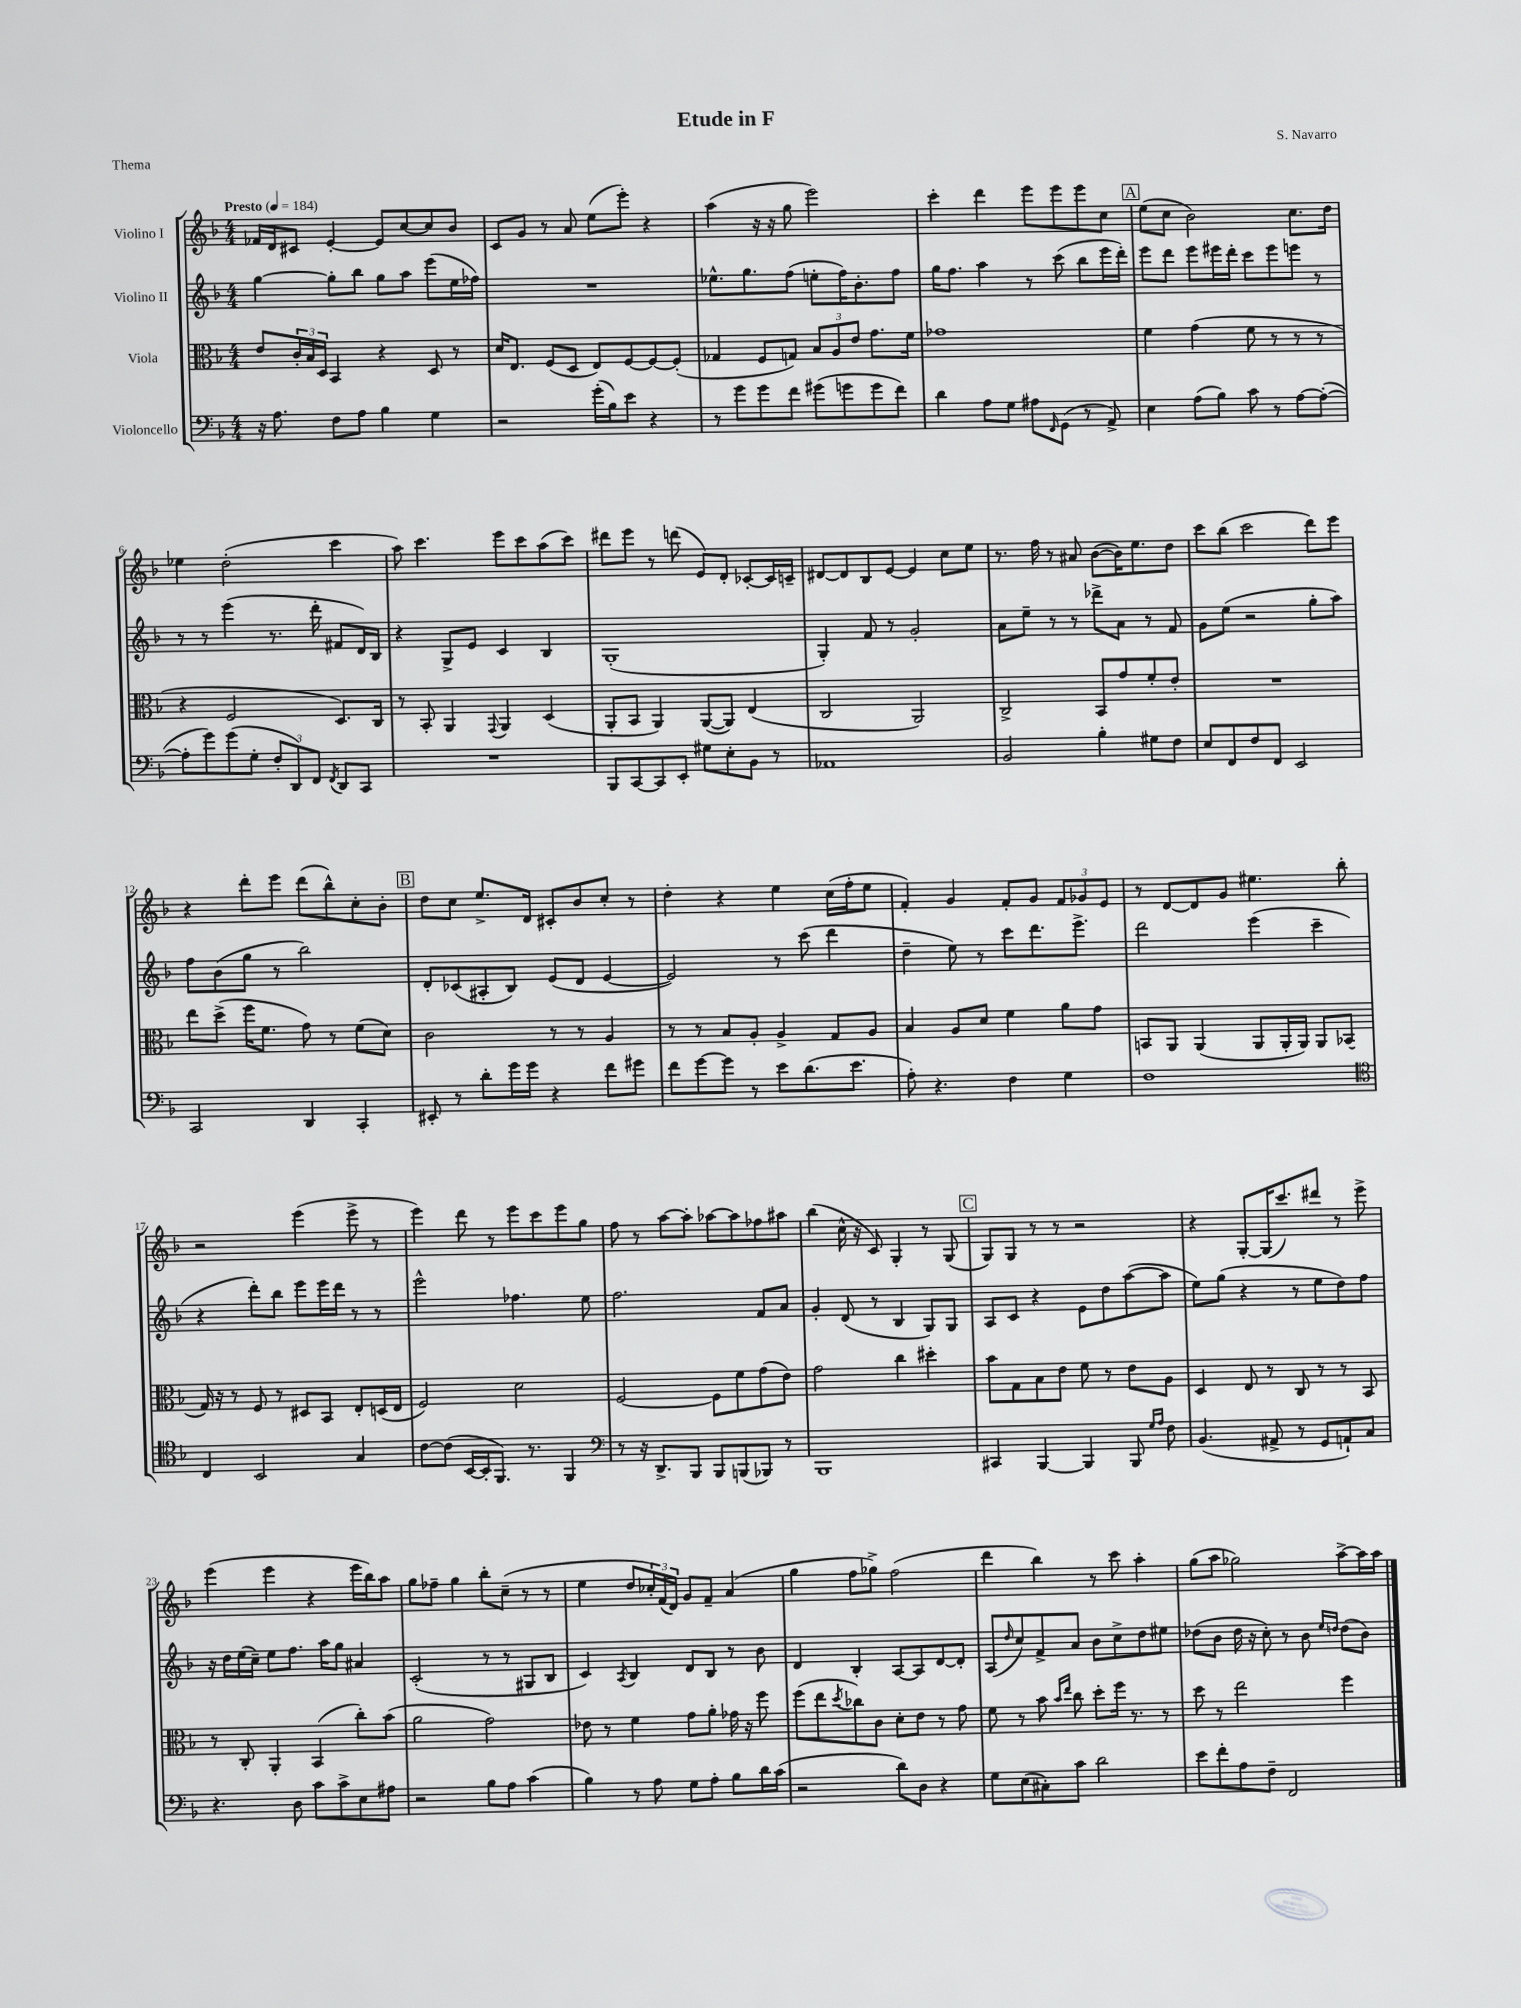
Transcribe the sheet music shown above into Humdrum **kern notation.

**kern	**kern	**kern	**kern
*staff4	*staff3	*staff2	*staff1
*clefF4	*clefC3	*clefG2	*clefG2
*k[b-]	*k[b-]	*k[b-]	*k[b-]
*M4/4	*M4/4	*M4/4	*M4/4
*MM184	*MM184	*MM184	*MM184
16r	8e	[4gg	16f-
8.A	.	.	16d
.	24c'	.	8c#
.	24B-	.	.
.	24D	.	.
8F	4BB-	8gg']	[4e'
8A	.	8bb-	.
4B-	4r	8gg	8e]
.	.	8aa	[8cc
4G	8D	(8eee	8cc]
.	8r	16ee	8b-
.	.	16ff-)	.
=	=	=	=
2r	16d	1r	8c
.	8.E	.	.
.	.	.	8g
.	(8F	.	8r
.	8D	.	8a
(16g'	8E)	.	(8ee
16B-)	.	.	.
8e	[8F	.	8eee')
4r	8F_	.	4r
.	(8F']	.	.
=	=	=	=
8r	4G-	8.ee-^^	(4aa
8g	.	.	.
.	.	8.gg	.
8g	8F	.	16r
.	.	.	16r
8f	8G)	(8ff	8gg
(8g#	12B-	8ee'	2eee)
.	12A	.	.
8g	.	16ff)	.
.	12e	.	.
.	.	8.b-'	.
8g	8.g	.	.
8f)	.	8ff	.
.	16f	.	.
=	=	=	=
4d	1g-	16gg	4ccc'
.	.	8.ff	.
8A	.	4aa	4ddd
8G	.	.	.
8A#	.	8r	8eee
16qqFF	.	.	.
(8GG	.	(8ccc	8eee
8r	.	8bb-	8eee
8AA^)	.	16eee	8cc
.	.	16ddd')	.
=	=	=	=
4E	4f	8eee	(8ee
.	.	8ddd	8cc
(8A	(4g	8eee	2b-)
8B-)	.	16eee#	.
.	.	16ddd'	.
8c	8f	8ccc	.
8r	8r	8eee#	.
[8A	8r	8eee	8.cc
(8A'_	8r	8r	.
.	.	.	16dd
=	=	=	=
8A']	4r	8r	4ee-
8g)	.	8r	.
(8g	2F	(4eee	(2dd'
8G'	.	.	.
12F'	.	8.r	.
12DD)	.	.	.
12FF	.	.	.
.	.	16ddd'	.
8qFF	.	.	.
8DD	8.D)	8f#	4ccc
8CC	.	16d)	.
.	16C	16B-	.
=	=	=	=
1r	8r	4r	8aa)
.	8BB-'	.	4.ccc
.	4AA	8G^	.
.	.	8e	.
.	8qqGG	.	.
.	4AA	4c	8eee
.	.	.	8ccc
.	(4D	4B-	(8aa
.	.	.	8ccc)
=	=	=	=
8BBB-	8AA'	(1G'	8ddd#
[8CC	8BB-	.	8eee
8CC]	4AA)	.	8r
8EE'	.	.	(8ddd
8G#	([8AA	.	8e)
8E'	8AA])	.	8d'
8BB-	(4E	.	[8c-'
8r	.	.	16c-]
.	.	.	16c~
=	=	=	=
1AA-	2C	4G')	[8d#
.	.	.	8d#]
.	.	8f	8B-
.	.	8r	[8e
.	2AA)	2g'	4e]
.	.	.	8cc
.	.	.	8ee
=	=	=	=
2BB-	2C^	8a	8.r
.	.	8ee~	.
.	.	.	16ff
.	.	8r	8r
.	.	8r	8a#
4B-'	8BB-	8ddd-^	([8b-
.	8g	8a	16b-])
.	.	.	8.ee
8G#	8f'	8r	.
8F	8e'	8f	8dd
=	=	=	=
8E	1r	8g	8ccc
8FF	.	(8ee	(8bb-
8F	.	2r	2ccc
8FF	.	.	.
2EE	.	.	.
.	.	8gg'	8ddd)
.	.	8aa)	8eee
=	=	=	=
2CC	8ee	8ff	4r
.	(8dd^	(8b-	.
.	16ff	8gg	8ddd'
.	8.f	.	.
.	.	8r	8eee
4DD	8g)	2bb-)	(8ddd
.	8r	.	8bb-^^)
4CC'	(8f	.	8cc'
.	8d)	.	8b-'
=	=	=	=
8EE#'	2c	8d'	8dd
8r	.	(8c-	8cc
8d'	.	8A#'	8.ee^
16g	.	8B-)	.
16g	.	.	16d
4r	8r	(8e	8c#'
.	8r	8d	8b-
8f	4A	[4e	8cc'
8g#	.	.	8r
=	=	=	=
8f	8r	2e])	4dd'
[8g	8r	.	.
8g]	8B-	.	4r
8r	8A'	.	.
8e	4A^	8r	4ee
(8.d	.	(8ccc	.
.	8G	4ddd	(16cc
8.e	.	.	16ff'
.	8A	.	8ee
=	=	=	=
8A')	4B-	4dd~	4f')
4.r	.	.	.
.	8A	8ee)	4g
.	8d	8r	.
4F	4f	8ccc	8f'
.	.	8.ddd	8g
4G	8a	.	12f
.	.	8.eee^	.
.	.	.	12g-
.	8g	.	.
.	.	.	12e
=	=	=	=
1F	8BB	2ddd	8r
.	8AA	.	[8d
.	(4AA	.	8d]
.	.	.	8g
.	8AA	(4eee	4.ee#
.	16AA'	.	.
.	16AA)	.	.
.	8AA	4ccc~	.
.	(8BB-	.	8bb-'
=	=	=	=
*clefC4	*	*	*
4C	16G)	4r	2r
.	16r	.	.
.	8r	.	.
2BB-	8F	8ddd')	.
.	8r	8bb-	.
.	8D#	8eee	(4eee
.	8BB-	16eee	.
.	.	16ddd	.
4G	8E'	8r	8eee^
.	(16D	8r	8r
.	16E	.	.
=	=	=	=
[8c	2F)	2eee^^	4eee)
(8c]	.	.	.
[16BB-	.	.	8ddd
16BB-']	.	.	.
8.FF)	.	.	8r
.	2d	4.ff-	8eee
8.r	.	.	.
.	.	.	8ccc
4FF	.	.	8eee
.	.	8ee	8gg
=	=	=	=
*clefF4	*	*	*
8r	[2F	2.ff	8ff
16r	.	.	8r
8.DD^	.	.	.
.	.	.	[8aa
8BBB-	.	.	8aa']
8BBB-	8F]	.	[8aa-
(8BBB	8f	.	8aa-]
8BBB-)	(8g	8f	8ff-
8r	8e)	8a	8aa#
=	=	=	=
1BBB-	2g	4g'	(4bb-
.	.	(8d	16cc^^
.	.	.	16r
.	.	8r	8c)
.	4cc	4B-	4G'
.	4dd#'	8G)	8r
.	.	8G	(8G
=	=	=	=
4CC#	8b-	8A	8G)
.	8G	8c	8G
[4BBB-	8B-	4r	8r
.	8e	.	8r
4BBB-]	8f	8e	2r
.	8r	8dd	.
8BBB-	8e	([8aa	.
16qqG	.	.	.
16qqA	.	.	.
8F	8A	8aa]	.
=	=	=	=
(4.BB-	4D	8ee)	4r
.	.	(8gg	.
.	8E	4r	[8G'
8AA#^	8r	.	(16G]
.	.	.	8.ccc)
8r	8C	8r	.
8GG	8r	8ee	8ddd#
8AA`)	8r	8dd)	8r
8C	8BB-	8ff	8eee^
=	=	=	=
4.r	8r	16r	(4eee
.	.	16dd	.
.	8C'	(16ee	.
.	.	16cc~)	.
.	4AA'	8ee	4eee
8D	.	8.ff	.
8c	(4BB-	.	4r
.	.	16aa	.
8c^	.	8gg	.
8E	8cc')	4a#	16eee
.	.	.	16bb-)
8A#	(8b-	.	8aa
=	=	=	=
2r	2a	(2c'	8gg
.	.	.	8ff-~
.	.	.	4gg
8B-	2g)	8r	8bb-'
8A	.	8r	(8cc~
(4c	.	8G#	8r
.	.	8B-	8r
=	=	=	=
4B-)	8e-	4c)	4ee
.	8r	.	.
.	.	8qA	.
8r	4f	4B-	8dd
8A	.	.	24cc-')
.	.	.	(24f
.	.	.	24d)
8G	8g	8d	8g
8A'	8a'	8B-	8f~
8B-	16g-	8r	(4a
.	16r	.	.
16d	8ff	8b-	.
(16c	.	.	.
=	=	=	=
2r	(8ff	4d	4gg
.	8ee	.	.
.	8qdd	.	.
.	8cc-)	4B-'	8ff
.	8c	.	8gg-^)
8d)	8d'	[8A	(2ff
8D	8e	8A]	.
4r	8r	[8d	.
.	8g	8d']	.
=	=	=	=
8G	8f	(8A	4ddd
.	.	16qqdd	.
(8E	8r	8cc)	.
8C#')	8b-	8f^	4bb-)
.	16qqb-	.	.
.	16qqee	.	.
8c	8cc	8a	.
2d	8dd'	8b-	8r
.	16ff	8cc^	8ccc
.	8.r	.	.
.	.	8dd	4aa'
.	8r	8ee#	.
=	=	=	=
8e	8dd	(8dd-	(8gg
8f'	8r	8b-	8aa
8A	2ee	16dd-	2gg-)
.	.	16r	.
8F~	.	8cc')	.
2FF	.	8r	.
.	.	8b-	.
.	.	16qqee	.
.	.	16qqdd	.
.	4ff	(8dd	[8aa^
.	.	8b-)	16aa]
.	.	.	16aa
==	==	==	==
*-	*-	*-	*-
